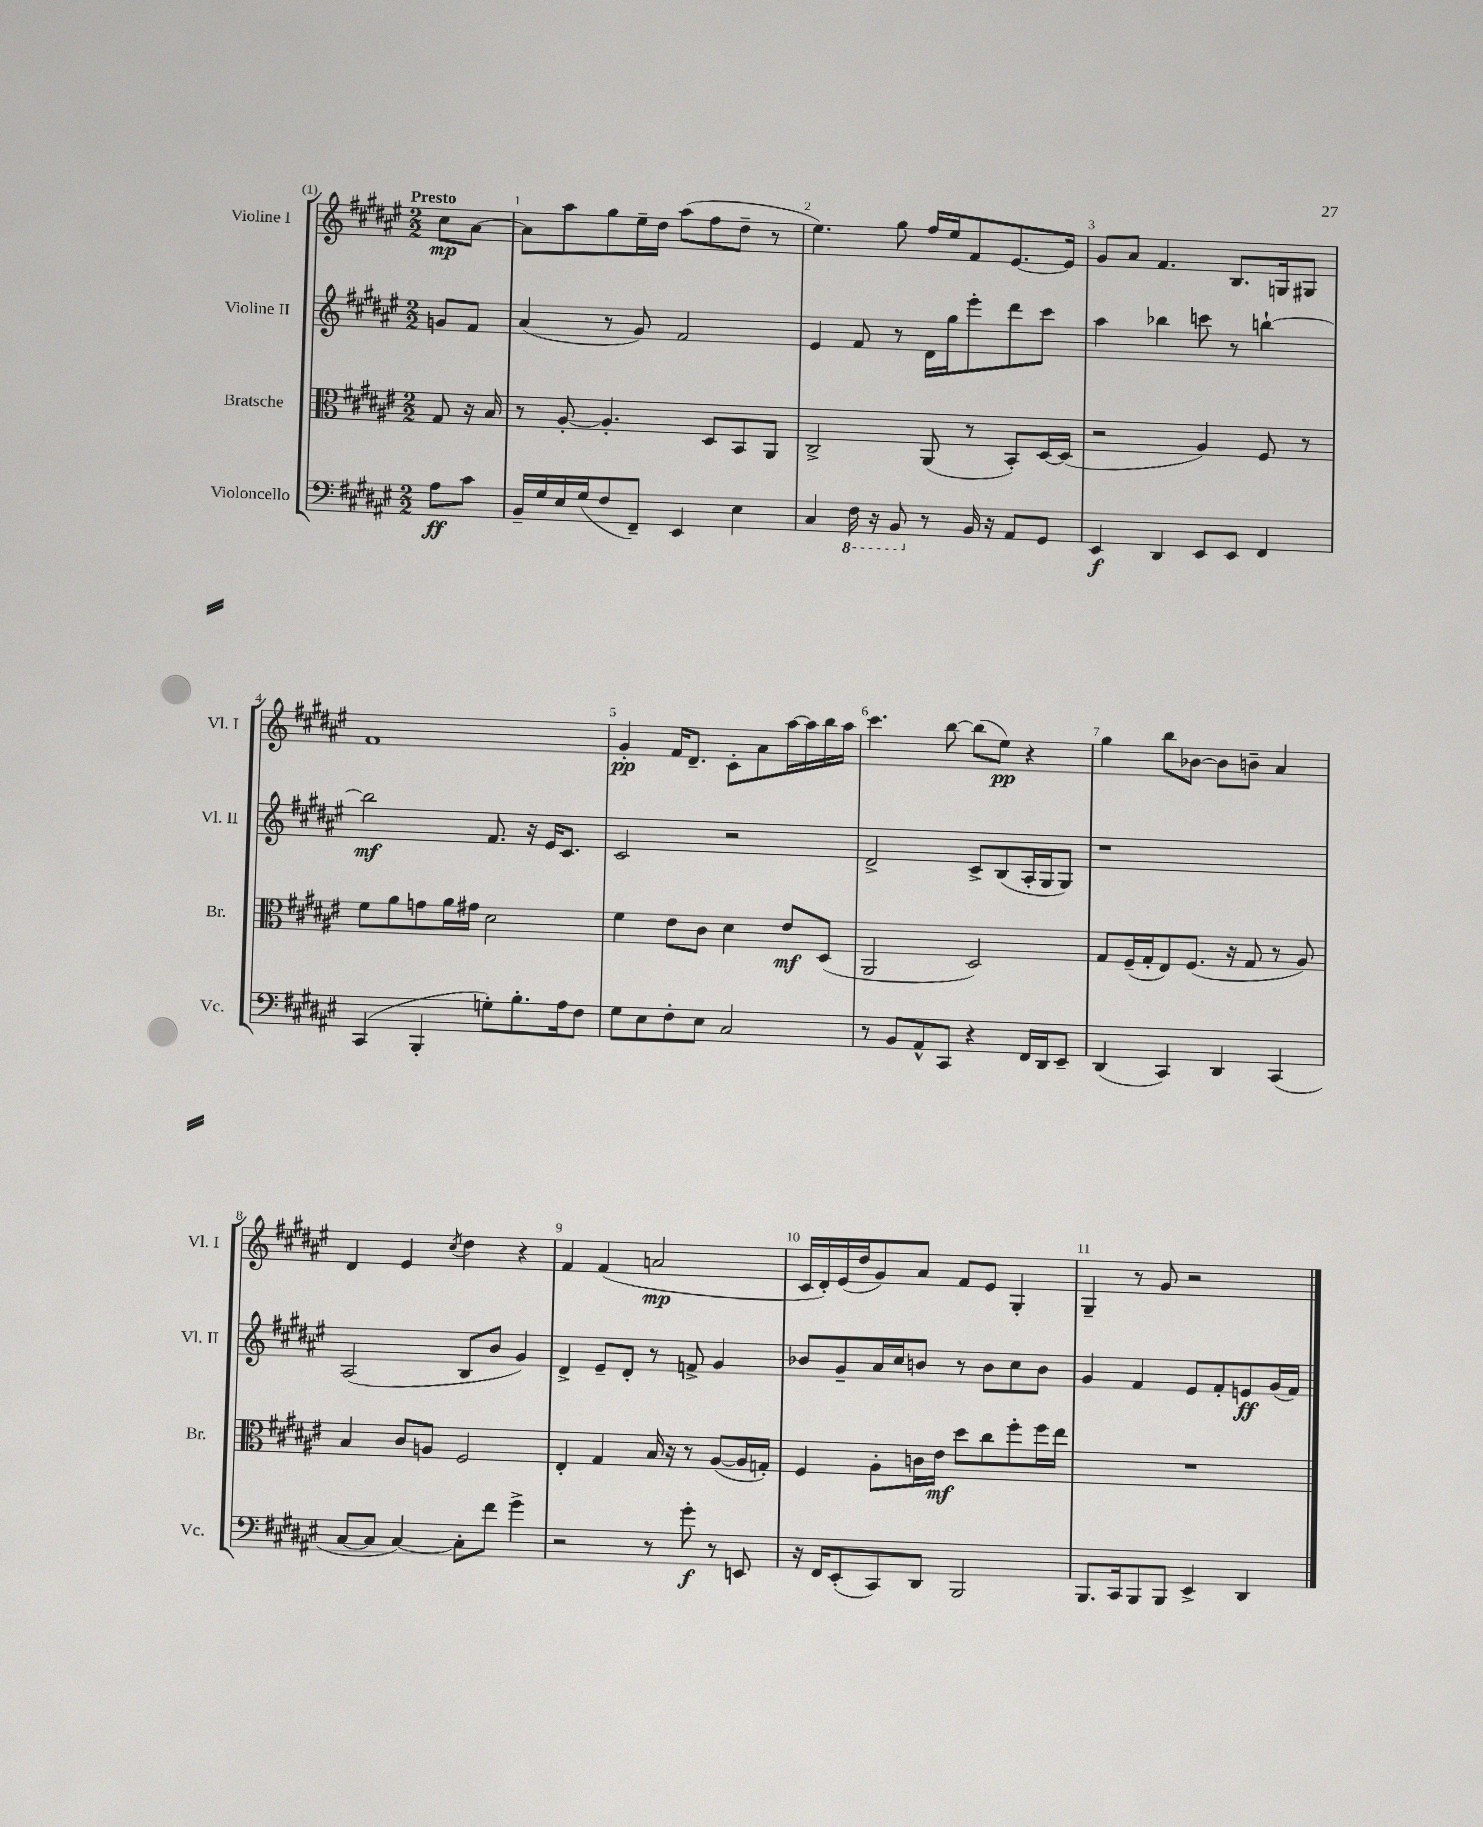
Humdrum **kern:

**kern	**kern	**kern	**kern
*staff4	*staff3	*staff2	*staff1
*clefF4	*clefC3	*clefG2	*clefG2
*k[f#c#g#d#a#e#]	*k[f#c#g#d#a#e#]	*k[f#c#g#d#a#e#]	*k[f#c#g#d#a#e#]
*M2/2	*M2/2	*M2/2	*M2/2
8A#	8G#	8g	8cc#
8c#	16r	8f#	[8a#
.	16B	.	.
=	=	=	=
16BB~	8r	(4a#	8a#]
16G#	.	.	.
16E#	[8A#'	.	8aa#
(16G#	.	.	.
8F#	4.A#']	8r	8gg#
8FF#~)	.	8g#)	16ee#~
.	.	.	16dd#
4EE#	.	2f#	(8aa#
.	8D#	.	8ff#
4E#	8BB	.	8dd#~
.	8AA#	.	8r
=	=	=	=
4C#	2C#^	4e#	4.ee#)
16FF#	.	8f#	.
16r	.	.	.
8BBB	.	8r	8gg#
8r	(8AA#	16d#	16ff#
.	.	16gg#	16ee#
16BB	8r	8eee#'	8f#
16r	.	.	.
8AA#	8BB')	8ddd#	[8.e#
8GG#	[16D#	8ccc#	.
.	(16D#]	.	16e#]
=	=	=	=
4EE#	2r	4aa#	8g#
.	.	.	8a#
4DD#	.	4bb-	4.f#
8EE#	4A#)	8ccc	.
8EE#	.	8r	8.B
4FF#	8F#	[4bb`	.
.	.	.	16G
.	8r	.	8G#
=	=	=	=
(4CC#	8f#	2bb]	1f#
.	8a#	.	.
4BBB'	8g	.	.
.	16a#	.	.
.	16g#	.	.
8G')	2d#	8.f#	.
8.B'	.	.	.
.	.	16r	.
.	.	16e#	.
16A#	.	8.c#	.
8F#	.	.	.
=	=	=	=
8G#	4f#	2c#	4g#'
8E#	.	.	.
8F#'	8e#	.	16f#
.	.	.	8.d#~
8E#	8c#	.	.
2C#	4d#	2r	8c#'
.	.	.	8a#
.	8e#	.	[16aa#
.	.	.	16aa#]
.	(8D#	.	16bb
.	.	.	16aa#
=	=	=	=
8r	2AA#	2d#^	4.ccc#
8BB	.	.	.
8AA#^^	.	.	.
8CC#	.	.	[8bb
4r	2D#)	8c#^	(8bb]
.	.	(8B	8ee#)
16FF#	.	16A#'	4r
16DD#	.	16G#	.
8EE#~	.	8G#)	.
=	=	=	=
(4DD#	8G#	1r	4gg#
.	(16F#~	.	.
.	16G#'	.	.
4CC#)	8E#)	.	8bb
.	(8.F#	.	[8b-
4DD#	.	.	8b-]
.	16r	.	.
.	8G#	.	8b~
(4CC#	8r	.	4a#
.	8A#)	.	.
=	=	=	=
[8C#	4B	(2A#	4d#
8C#]	.	.	.
[4C#)	8c#	.	4e#
.	8A	.	.
.	.	.	8qcc#
8C#']	2F#	8B	4dd#
8f#	.	8b	.
4g#^	.	4g#)	4r
=	=	=	=
2r	4E#'	4d#^	4f#
.	4G#	8e#~	(4f#
.	.	8d#'	.
8r	16B	8r	2a
.	16r	.	.
8g#'	8r	8f^	.
8r	([8A#	4g#	.
8EE	16A#]	.	.
.	16G')	.	.
=	=	=	=
16r	4F#	8b-	16c#
16FF#	.	.	16d#')
(8EE#'	.	8g#~	(16e#
.	.	.	16dd#
8CC#)	8A#'	16a#	8g#)
.	.	16cc#	.
8DD#	16c	8b	8a#
.	16e#	.	.
2BBB	8dd#	8r	8f#
.	8cc#	8b	8e#
.	8ff#'	8cc#	4G#'
.	16ff#	8b	.
.	16ee#	.	.
=	=	=	=
8.BBB	1r	4g#	4G#~
16CC#	.	.	.
8BBB	.	4f#	8r
8BBB	.	.	8g#
4EE#^	.	8e#	2r
.	.	8f#'	.
4DD#	.	8e	.
.	.	(16g#	.
.	.	16f#)	.
==	==	==	==
*-	*-	*-	*-
